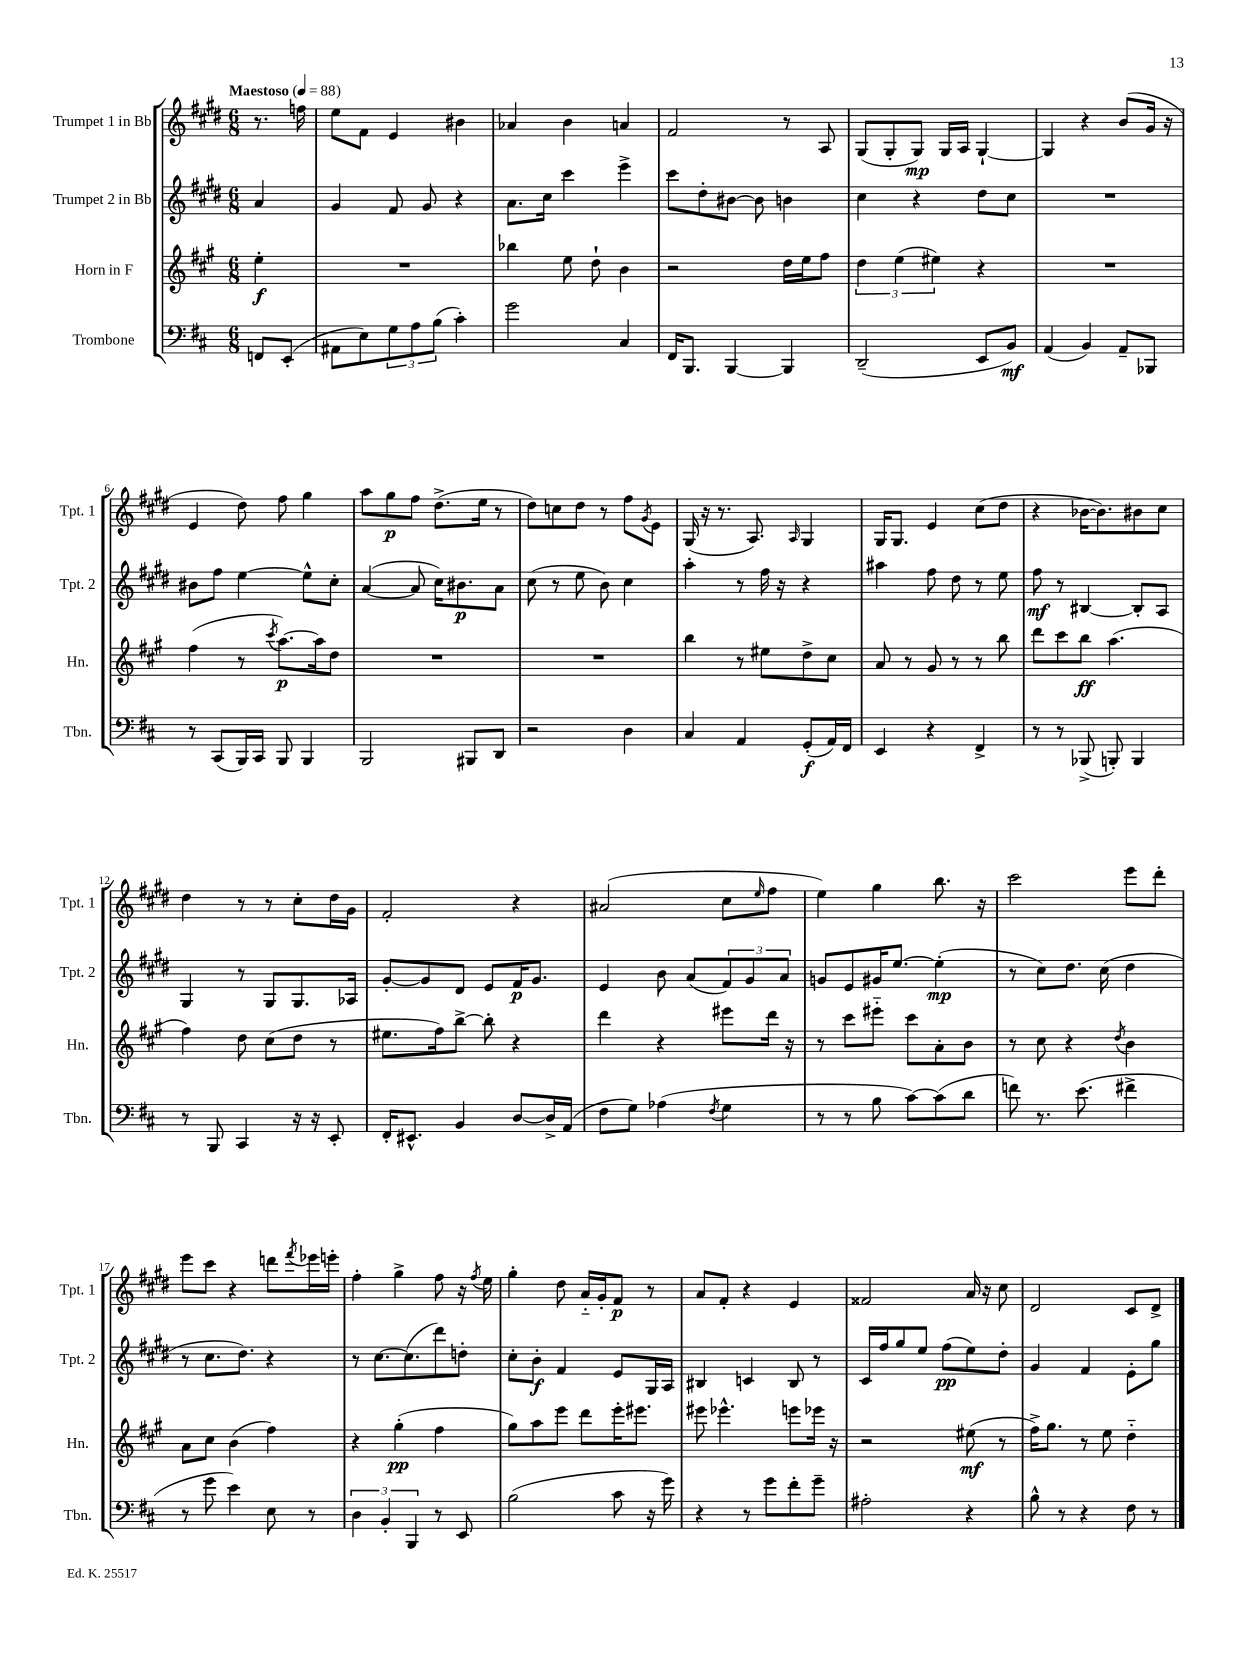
<<
\new StaffGroup <<
\new Staff = "s0" \with { instrumentName = "Trumpet 1 in Bb" shortInstrumentName = "Tpt. 1" } {
    \clef treble \key e \major \numericTimeSignature \time 6/8 \partial 4 \tempo "Maestoso" 4 = 88
    r8. f''16 |
    e''8 fis'8 e'4 bis'4 |
    aes'4 b'4 a'4 |
    fis'2 r8 a8 |
    gis8( gis8-. gis8\mp) gis16 a16 gis4~-! |
    gis4 r4 b'8( gis'16 r16 |
    e'4 dis''8) fis''8 gis''4 |
    a''8 gis''8\p fis''8 dis''8.->( e''16 r8 |
    dis''8) c''8 dis''8 r8 fis''8 \acciaccatura { gis'8 } e'8 |
    gis16( r16 r8. a8.) \grace { a16 } gis4 |
    gis16 gis8. e'4 cis''8( dis''8 |
    r4 bes'16~ bes'8.) bis'8 cis''8 |
    dis''4 r8 r8 cis''8-. dis''16 gis'16 |
    fis'2-. r4 |
    ais'2( cis''8 \grace { e''16 } fis''8 |
    e''4) gis''4 b''8. r16 |
    cis'''2 e'''8 dis'''8-. |
    e'''8 cis'''8 r4 d'''8 \acciaccatura { fis'''8 } ees'''16 e'''16-. |
    fis''4-. gis''4-> fis''8 r16 \acciaccatura { fis''8 } e''16 |
    gis''4-. dis''8 a'16-_ gis'16-. fis'8\p r8 |
    a'8 fis'8-. r4 e'4 |
    fisis'2 a'16 r16 cis''8 |
    dis'2 cis'8 dis'8-> \bar "|." |
}
\new Staff = "s1" \with { instrumentName = "Trumpet 2 in Bb" shortInstrumentName = "Tpt. 2" } {
    \clef treble \key e \major \numericTimeSignature \time 6/8 \partial 4
    a'4 |
    gis'4 fis'8 gis'8 r4 |
    a'8. cis''16 cis'''4 e'''4-> |
    cis'''8 dis''8-. bis'8~ bis'8 b'4 |
    cis''4 r4 dis''8 cis''8 |
    R2. |
    bis'8 fis''8 e''4~ e''8-^ cis''8-. |
    a'4~( a'8 cis''16) bis'8.\p a'8 |
    cis''8( r8 e''8 b'8) cis''4 |
    a''4-. r8 fis''16 r16 r4 |
    ais''4 fis''8 dis''8 r8 e''8 |
    fis''8\mf r8 bis4~ bis8-. a8 |
    gis4 r8 gis8 gis8. aes16 |
    gis'8~-. gis'8 dis'8 e'8 fis'16\p gis'8. |
    e'4 b'8 a'8( \tuplet 3/2 { fis'8) gis'8 a'8 } |
    g'8 e'8 gis'16 e''8.~ e''4-.\mp( |
    r8 cis''8) dis''8. cis''16( dis''4 |
    r8 cis''8. dis''8.) r4 |
    r8 cis''8.~ cis''8.( dis'''8) d''8-. |
    cis''8-. b'8-.\f fis'4 e'8 gis16 a16 |
    bis4 c'4 bis8 r8 |
    cis'16 fis''16 gis''8 e''8 fis''8\pp( e''8) dis''8-. |
    gis'4 fis'4 e'8-. gis''8 \bar "|." |
}
\new Staff = "s2" \with { instrumentName = "Horn in F" shortInstrumentName = "Hn." } {
    \clef treble \key a \major \numericTimeSignature \time 6/8 \partial 4
    e''4-.\f |
    R2. |
    bes''4 e''8 d''8-! b'4 |
    r2 d''16 e''16 fis''8 |
    \tuplet 3/2 { d''4 e''4( eis''4) } r4 |
    R2. |
    fis''4( r8 \acciaccatura { cis'''8 } a''8.~\p) a''16 d''8 |
    R2. |
    R2. |
    b''4 r8 eis''8 d''8-> cis''8 |
    a'8 r8 gis'8 r8 r8 b''8 |
    d'''8 cis'''8 b''8\ff a''4.( |
    fis''4) d''8 cis''8( d''8 r8 |
    eis''8. fis''16) b''8~-> b''8-. r4 |
    d'''4 r4 eis'''8 d'''16 r16 |
    r8 cis'''8 eis'''8-_ cis'''8 a'8-. b'8 |
    r8 cis''8 r4 \acciaccatura { d''8 } b'4 |
    a'8 cis''8 b'4( fis''4) |
    r4 gis''4-.\pp( fis''4 |
    gis''8) a''8 e'''8 d'''8 e'''16-. eis'''8. |
    eis'''8 ees'''4.-^ e'''8 ees'''16 r16 |
    r2 eis''8\mf( r8 |
    fis''16->) gis''8. r8 e''8 d''4-_ \bar "|." |
}
\new Staff = "s3" \with { instrumentName = "Trombone" shortInstrumentName = "Tbn." } {
    \clef bass \key d \major \numericTimeSignature \time 6/8 \partial 4
    f,8 e,8-.( |
    ais,8 e8) \tuplet 3/2 { g8 a8 b8( } cis'4-.) |
    g'2 cis4 |
    fis,16 b,,8. b,,4~ b,,4 |
    d,2--( e,8 b,8\mf) |
    a,4( b,4) a,8-- bes,,8 |
    r8 cis,8( b,,16) cis,16 b,,8 b,,4 |
    b,,2 bis,,8 d,8 |
    r2 d4 |
    cis4 a,4 g,8-.\f( a,16) fis,16 |
    e,4 r4 fis,4-> |
    r8 r8 bes,,8->( b,,8-.) b,,4 |
    r8 b,,8 cis,4 r16 r16 e,8-. |
    fis,16-. eis,8.-^ b,4 d8~ d16-> a,16( |
    fis8 g8) aes4( \acciaccatura { fis8 } g4 |
    r8 r8 b8 cis'8~) cis'8( d'8 |
    f'8) r8. e'8.( fis'4-> |
    r8 g'8 e'4) e8 r8 |
    \tuplet 3/2 { d4 b,4-. b,,4 } r8 e,8 |
    b2( cis'8 r16 g'16) |
    r4 r8 g'8 fis'8-. g'8-- |
    ais2-. r4 |
    b8-^ r8 r4 fis8 r8 \bar "|." |
}
>>
>>
